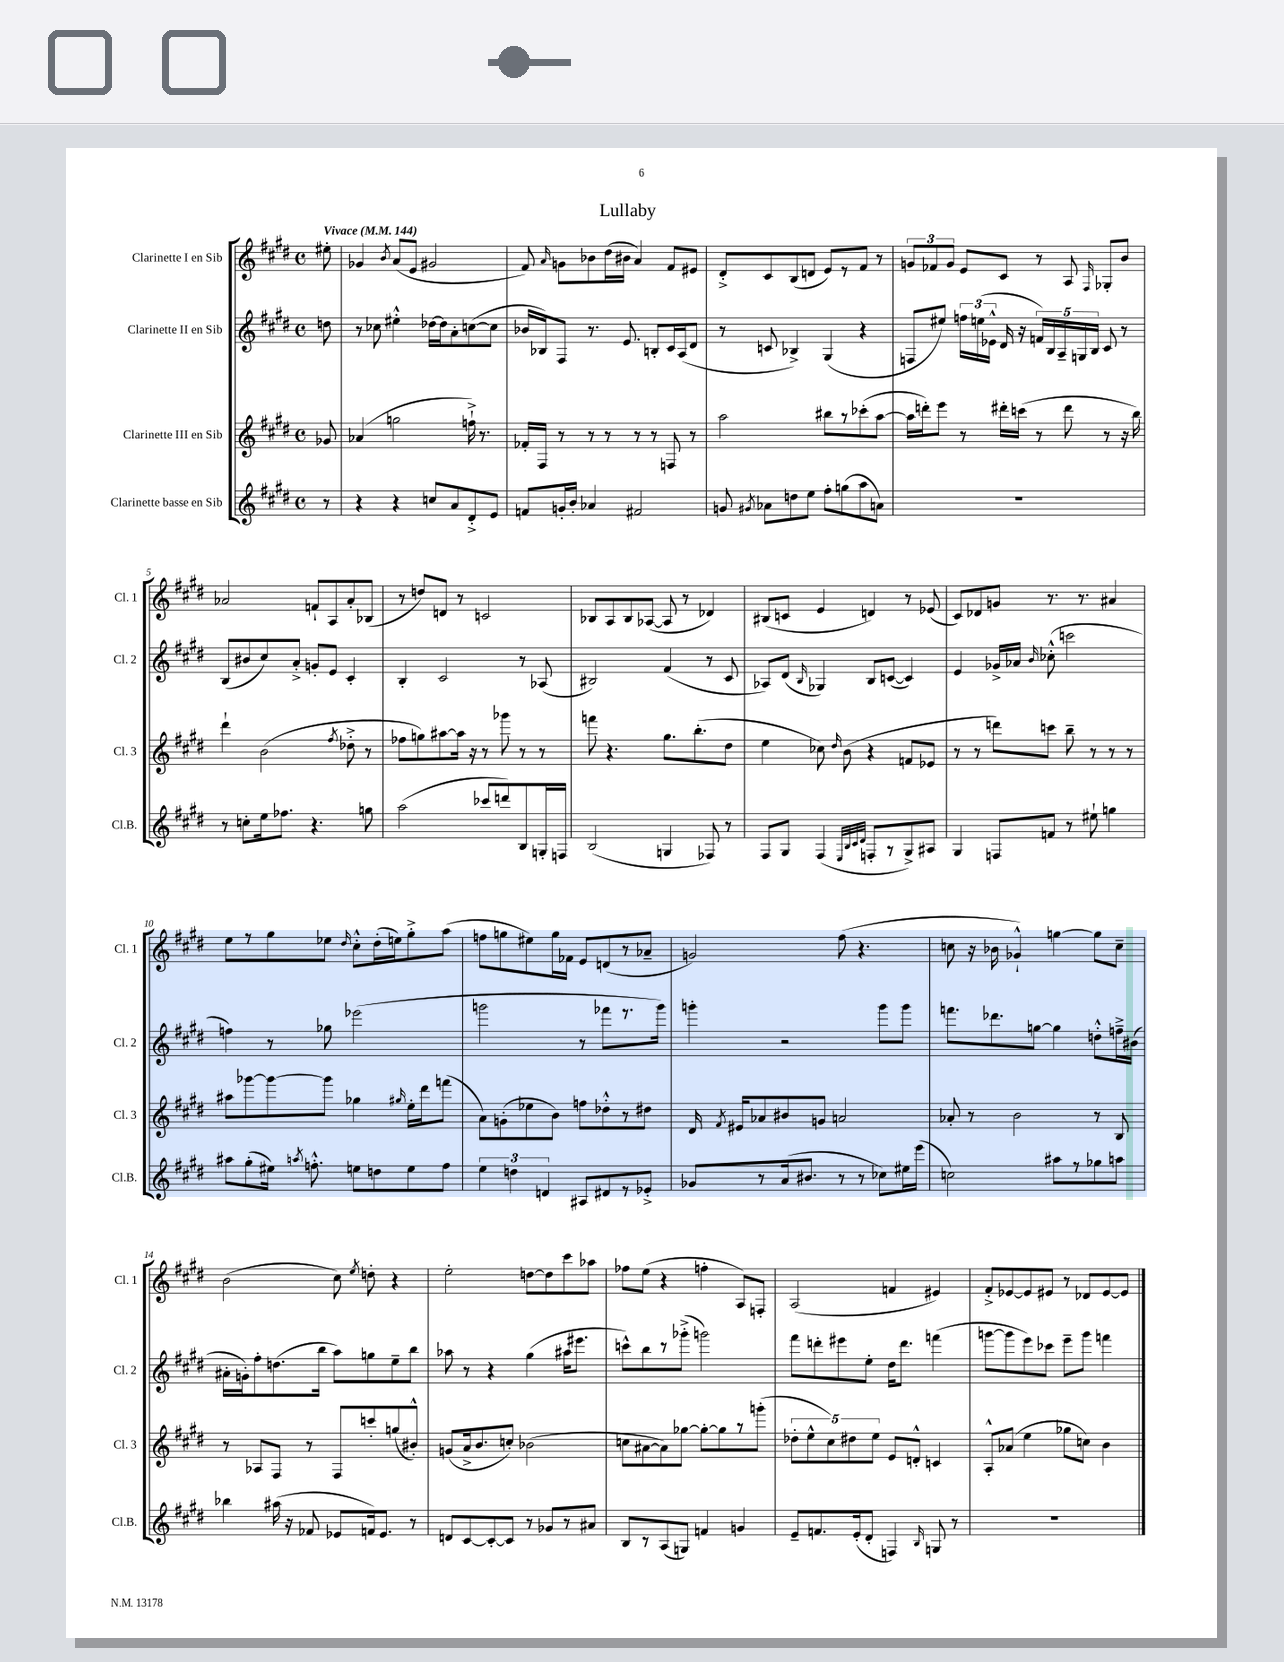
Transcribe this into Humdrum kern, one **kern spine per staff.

**kern	**kern	**kern	**kern
*part4	*part3	*part2	*part1
*staff4	*staff3	*staff2	*staff1
*I"Clarinette basse en Sib	*I"Clarinette III en Sib	*I"Clarinette II en Sib	*I"Clarinette I en Sib
*I'Cl.B.	*I'Cl. 3	*I'Cl. 2	*I'Cl. 1
*clefG2	*clefG2	*clefG2	*clefG2
*k[f#c#g#d#]	*k[f#c#g#d#]	*k[f#c#g#d#]	*k[f#c#g#d#]
*M4/4	*M4/4	*M4/4	*M4/4
*met(c)	*met(c)	*met(c)	*met(c)
*MM144	*MM144	*MM144	*MM144
=	=	=	=
!	!	!	!LO:TX:a:B:t=Vivace
8r	8g-X/	8ddn\	8ee#X'\
=1	=1	=1	=1
4r	(4a-X/	8r	4g-X/
.	.	8cc-X\	.
.	.	.	8qb/
4r	2ggn\	4ee#X'^^\	(8a/L
.	.	.	8e/J
8ccn/L	.	[16dd-X\LL	2g#X/
.	.	16dd-\J]	.
8a/	.	8a'\	.
8d#'^/	16ffn`^\)	([8ccn\	.
.	8.r	.	.
8e/J	.	8cc\J]	.
=2	=2	=2	=2
8fn/L	16f-X'/LL	16b-X/LL	8f#/)
.	16F#/JJ	16B-X/J)	.
.	.	.	16qqa/
16gn'/L	8r	8F#/J	8gn\L
16b'/JJ	.	.	.
4a-X/	8r	8.r	8b-X\
.	8r	.	(16dd#\L
.	.	8.e/	16b#X\JJ
2f#X/	8r	.	4a/)
.	8r	8Bn'/L	.
.	8Fn/	16c#/L	8f#/L
.	.	(16A/J	.
.	8r	8d#/J	8e#X/J
=3	=3	=3	=3
8gn/	2aa\	8r	8d#'^/L
8qg#X/	.	.	.
8a-X\L	.	8cn/	8c#/
8ddn\	.	4B-X^/)	(8B/
8ee\J	.	.	8dn/J
8ff#'\L	8bb#X\L	(4G#/	8e/L)
(8ggn\	8r	.	8r
8aa\	(8ccc-X'\	4r	8f#/J
8an\J)	[8aa\J	.	8r
=4	=4	=4	=4
1r	16aa\LL]	8Fn/L	12gn/L
.	16dddn'\J)	.	.
.	.	.	12f-X/
.	8eee\J	8ee#X/J)	.
.	.	.	12g/J
.	8r	24ffn\LL	8e/L
.	.	(24een\	.
.	.	24e-X^^\JJ	.
.	16ddd#X'\LL	16d#/	8c#/J
.	(16cccn\JJ	16r	.
.	8r	20fn/LL)	8r
.	.	20B/	.
.	.	20A~/	.
.	8ddd#\	.	8A/
.	.	20Gn/	.
.	.	20B/JJ	.
.	.	.	16qqF#/
.	8r	8c#/	8G-X'/L
.	16r	8r	8b/J
.	16bb\)	.	.
!!LO:LB:g=z
=5	=5	=5	=5
8r	4ddd#`\	(8B/L	2a-X/
8ccn'\L	.	8b#X/	.
16ee\k	(2b\	8cc#/)	.
8.ff-X\J	.	.	.
.	.	8a'^/J	.
4.r	.	8gn'/L	8fn`/L
.	.	8e/J	8A/
.	8qff#/	.	.
.	8dd-X'^\	4c#'/	8a-'/
8ggn\	8r	.	(8B-X/J
=6	=6	=6	=6
(2aa\	8ff-X\L	4B'/	8r
.	8ggn\)	.	8ddn/L)
.	[8aa#X\	2c#/	8dn/J
.	16aa#\Jk]	.	8r
.	16r	.	.
8ccc-X/L	8r	.	2cn/
8dddn/)	8ggg-X\	.	.
8B/	8r	8r	.
16Gn'/L	8r	(8A-X/	.
16Fn/JJ	.	.	.
=7	=7	=7	=7
(2B/	8fffn\	2B#X/)	8B-X/L
.	4.r	.	8A/
.	.	.	8B-/
.	.	.	([8A-X/J
4Gn/	8.gg#\L	(4f#/	8A-/]
.	.	.	8r
.	(8.bb'\	.	.
8F-X/)	.	8r	4d-X/)
8r	8dd#\J	8c#/	.
=8	=8	=8	=8
8F#/L	4ee\	8A-X/L)	(8B#X/L
8G#/J	.	(8d#/J	8cn/J
.	.	16qqB/	.
(4F#/	8cc-X\)	4G-X/)	4e/
.	16qqdd#/	.	.
.	(8b\	.	.
32qqE/LLL	.	.	.
32qqB/	.	.	.
32qqc#/	.	.	.
32qqd#/JJJ	.	.	.
8Fn'/L	4r	8B/L	4dn/)
8r	.	([8cn/J	.
8G#^/)	8fn/L	4c/])	8r
8A#X/J	8e-X/J	.	(8e-X/
=9	=9	=9	=9
4G#/	8r	4e/	8c#/L)
.	8r	.	8d-X/
8Fn/L	8dddn\L)	16g-X^/LL	8gn/J
.	.	16a-X/JJ	.
.	.	16qqb/	.
8fn/J	8cccn\J	(8cc-X'^^\	8.r
8r	8bb~\	2cccn\	.
.	.	.	8.r
8ee#X`\	8r	.	.
4ggn\	8r	.	4a#X/
.	8r	.	.
!!LO:LB:g=z
=10	=10	=10	=10
8aa#X\L	8aa#X\L	4ffn\)	8ee\L
(8gg#'\	[8ggg-X\	.	8r
16ee#X\Jk)	8ggg-\_	8r	8gg#\
8qaan/	.	.	.
8.ffn'^^\	.	.	.
.	8ggg-\J]	8gg-X\	8ee-X\J
.	.	.	16qqdd#/
8een\L	4gg-X\	(2eee-X\	8cc#'^^\L
8ddn\	.	.	(16dd#'\L
.	.	.	16een\J)
.	16qqgg#X/	.	.
8ee\	16ee'\LL	.	8gg#'^\
.	16ddd#\J	.	.
8ff\J	(8fffn\J	.	(8aa\J
=11	=11	=11	=11
6ee\	8a\L)	2gggn\	8ffn\L
.	(8gn'\	.	8ggn\
6ddn\	.	.	.
.	8ee-X\	.	8ee#X\)
6dn/	.	.	.
.	8b\J)	.	16gg\L
.	.	.	16f-X\JJ
8A#X/L	8ffn\L	8r	8e/L
8d#X/	8dd-X'^^\	8fff-X\L	(8dn/
8r	8r	8.r	8r
8e-X'^/J	8dd#X\J	.	8a-X~/J
.	.	16ggg\Jk)	.
=12	=12	=12	=12
8g-X/L	16d#/	4gggn'\	2gn/)
.	8qf#/	.	.
.	16e#X/KL	.	.
8r	8a-X/	.	.
(16a/k	8b#X/	2r	.
8.b#X/J	.	.	.
.	8gn/J	.	.
8r	2an/	.	(8ff#\
8r	.	.	4.r
8cc-X\L)	.	8ggg\L	.
16ee#X\L	.	8ggg\J	.
(16eee\JJ	.	.	.
=13	=13	=13	=13
2ccn\)	8a-X'/	8.fffn\L	8ccn\
.	8r	.	16r
.	.	8.ddd-X\	16b-X\
.	2b\	.	4g-X`^^/)
.	.	[8ggn\J	.
8aa#X\L	.	4gg\]	[4ggn\
8r	.	.	.
8gg-X\	8r	8ddn'^^\L	8gg\L]
8aan\J	8B/	16ffn~^\L	8cc~\J
.	.	(16b#X\JJ	.
!!LO:LB:g=z
=14	=14	=14	=14
4bb-X\	8r	16a#X'\LL	(2b\
.	.	16gn'\J)	.
.	8A-X/L	8ff#'\	.
(16aa#X\	8F#/J	(8.ddn\	.
16r	.	.	.
8f-X/	8r	.	.
.	.	16bb\Jk	.
8e-X/L	8F#/L	8aa\L)	8cc#\)
.	.	.	8qee/
16fn/k)	8cccn'/	8ggn\	8ddn'\
8.e-/J	.	.	.
.	(8ggn/	8ee~\	4r
8r	8b#X'^^/J)	8bb\J	.
=15	=15	=15	=15
8dn/L	(8gn/L	8aa-X\	2ee'\
[8c#/	16a^/k	8r	.
.	8.b/	.	.
8c#'/_	.	4r	.
8c#/J]	8ccn'/J)	.	.
8r	(2b-X\	(4gg#\	[8ddn\L
8g-X/L	.	.	8dd\]
8r	.	16aa#X\KL	8ccc#\
.	.	8.eee#X\J	.
8a#X/J	.	.	8aa-X\J
=16	=16	=16	=16
8B/L	8ccn\L	8cccn^^\L)	8ff-X\L
8r	[8a#X\	8bb\	(8ee\J
(8A/	8a#\])	8r	4r
8Gn/J)	[8gg-X\J	(8ggg-X'^\J	.
4fn/	8gg-'\L_	2gggn\)	4ffn'\
.	8gg-\]	.	.
4gn/	8r	.	8A/L)
.	(8gggn'\J	.	8Fn'/J
=17	=17	=17	=17
8e~/L	10dd-X'\L	8fff#\L	(2A/
.	10ee^^\	.	.
8.fn/	.	8dddn'\	.
.	10cc#\)	.	.
.	.	8eee#X\	.
.	10dd#X\	.	.
(16e'/k	.	.	.
8d#'/J	.	8ee'\J	.
.	10ee\J	.	.
4Fn/)	8e/L	16dd#\KL	4fn/
.	.	8.ddd\J	.
.	8dn'^^/J	.	.
16qqB/	.	.	.
8Gn/	4cn/	(4fffn\	4e#X/)
8r	.	.	.
=18	=18	=18	=18
1r	8A'^^/L	[8gggn\L	8f#'^/L
.	(8a-X/J	8ggg\]	[8e-X/
.	4ee\	8eee\)	8e-/]
.	.	8ccc-X\J	8e#X/J
.	8gg-X\L	8eee~\L	8r
.	8ccn\J)	8ggg\J	8d-X/L
.	4b\	4fffn\	[8e#/
.	.	.	8e#/J]
==	==	==	==
*-	*-	*-	*-
